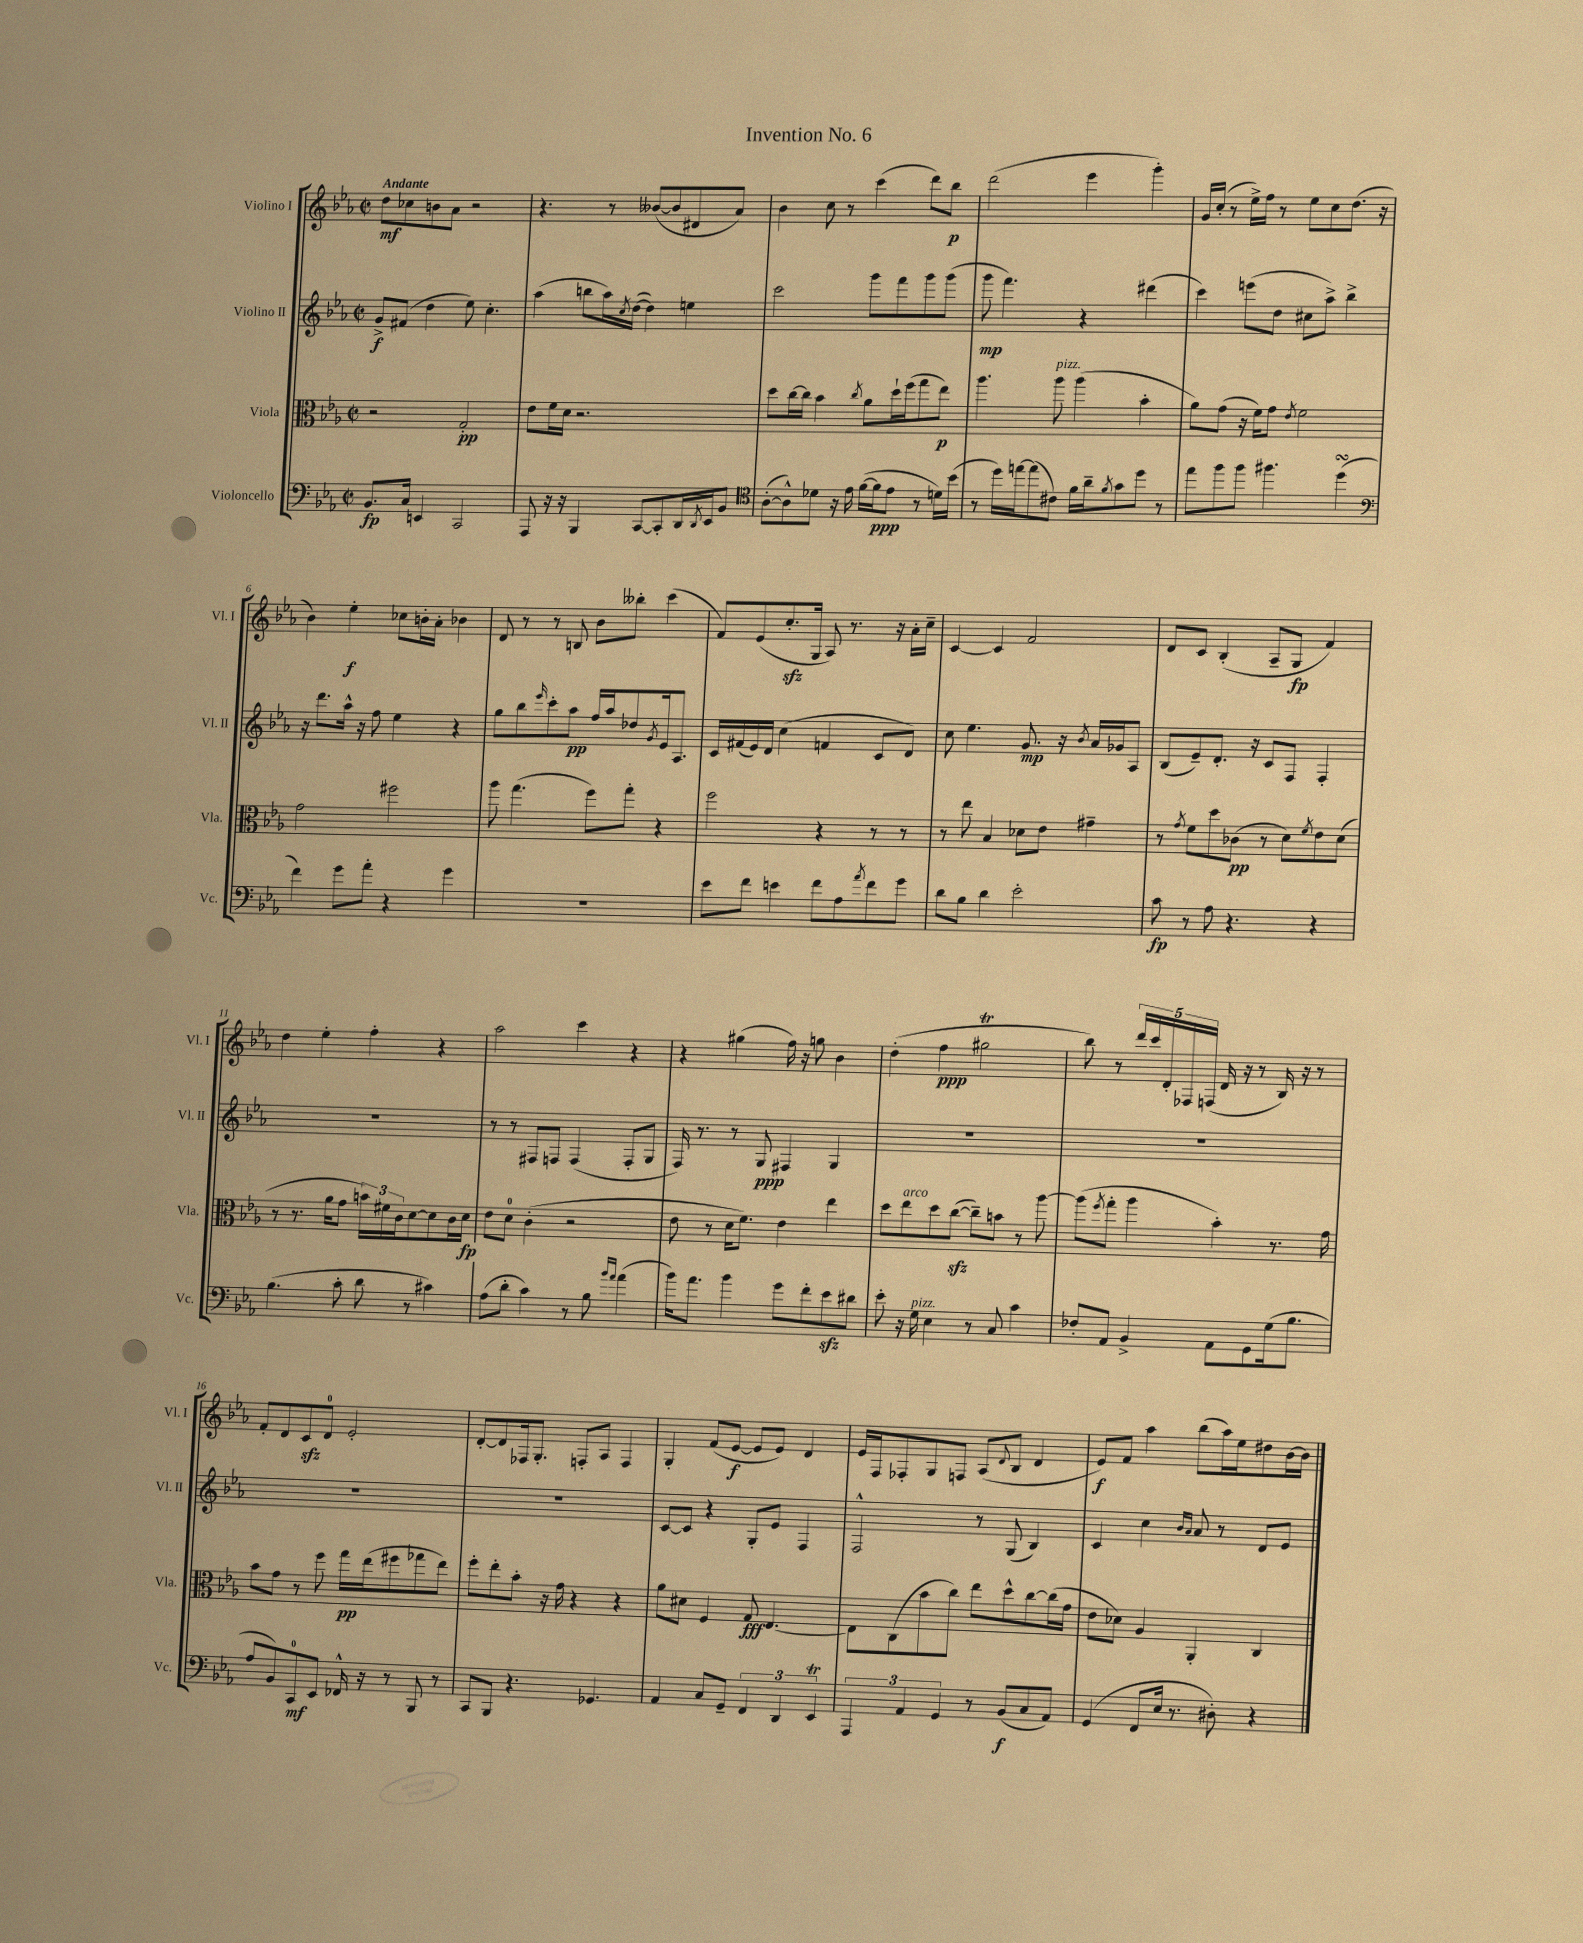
\header { title = "Invention No. 6" }
<<
\new StaffGroup <<
\new Staff = "s0" \with { instrumentName = "Violino I" shortInstrumentName = "Vl. I" } {
    \clef treble \key ees \major \defaultTimeSignature \time 2/2 \tempo "Andante"
    d''8\mf ces''8 b'8 aes'8 r2 |
    r4. r8 beses'8~( beses'8 dis'8 aes'8) |
    bes'4 c''8 r8 c'''4( d'''8) bes''8\p |
    d'''2( ees'''4 g'''4-.) |
    g'16 c''16-.( r8 ees''16->) f''16 r8 ees''8 c''8 d''8.( r16 |
    bes'4) ees''4-.\f ces''8 b'16-. aes'16-. bes'4 |
    d'8 r8 r8 b8 bes'8 beses''8-. c'''4( |
    f'8) ees'8( c''8.-.\sfz g16 aes8) r8. r16 aes'16-. c''16-- |
    c'4~ c'4 f'2 |
    d'8 c'8 bes4-.( aes8-- g8\fp f'4) |
    d''4 ees''4-. f''4-. r4 |
    aes''2 c'''4 r4 |
    r4 gis''4( f''16) r16 g''8 bes'4 |
    d''4-.( f''4\ppp gis''2\trill |
    bes''8) r8 \tuplet 5/4 { d'''16 c'''16 d'16-. fes16 f16( } d'16 r16 r8 bes16) r16 r8 |
    f'8-. d'8 c'8\sfz d'8-0 ees'2-. |
    d'8~-. d'8 fes16 g8.-. f8-. aes8 f4 |
    g4-. f'8( ees'8~\f ees'8 ees'8) d'4 |
    ees'16 f16 fes8-. g8 f8 aes8( \appoggiatura { d'8 } bes8 d'4 |
    ees'8\f) f'8 aes''4 bes''8( aes''16) ees''16 dis''8 bes'16~ bes'16 \bar "|." |
}
\new Staff = "s1" \with { instrumentName = "Violino II" shortInstrumentName = "Vl. II" } {
    \clef treble \key ees \major \defaultTimeSignature \time 2/2
    g'8->\f fis'8( d''4 ees''8) c''4.-. |
    aes''4( b''8 aes''16) \acciaccatura { c''8 } d''16~( d''4) e''4 |
    c'''2 g'''8 f'''8 g'''8 g'''8( |
    g'''8\mp f'''4.) r4 dis'''4( |
    c'''4) e'''8( d''8 cis''8 aes''8->) bes''4-> |
    r16 d'''8. aes''16-^ r16 f''8 ees''4 r4 |
    g''8 bes''8 \grace { ees'''16 } c'''8-. aes''8\pp f''16 aes''16 des''8 \acciaccatura { g'8 } ees'16 aes8. |
    c'16 fis'16( ees'16) d'16 c''4( f'4 c'8 d'8) |
    c''8 ees''4. g'8.\mp r16 \acciaccatura { bes'8 } aes'16 ges'16 aes8 |
    bes8( ees'8--) d'8.-. r16 c'8 f8 f4-. |
    R1 |
    r8 r8 fis8 f8 f4( f8-. g8 |
    f16) r8. r8 g8\ppp fis4 g4 |
    R1 |
    R1 |
    R1 |
    R1 |
    c'8~ c'8 r4 g8-. ees'8 f4 |
    f2-^ r8 g8( bes4) |
    c'4 c''4 \grace { bes'16 aes'16 } aes'8 r8 d'8 ees'8 \bar "|." |
}
\new Staff = "s2" \with { instrumentName = "Viola" shortInstrumentName = "Vla." } {
    \clef alto \key ees \major \defaultTimeSignature \time 2/2
    r2 g2-.\pp |
    ees'8 f'16 d'16 r2. |
    d''8 c''16~ c''16 bes'4 \acciaccatura { c''8 } aes'8 d''16-! f''16( g''8 ees''8\p) |
    aes''4. aes''8^\markup { \italic "pizz." } aes''4( bes'4-. |
    aes'8) g'8( r16 f'16) g'8 \acciaccatura { ees'8 } f'2 |
    g'2 fis''2 |
    aes''8 g''4.( f''8) g''8-. r4 |
    f''2 r4 r8 r8 |
    r8 ees''8 bes4 des'8 ees'8 gis'4-- |
    r8 \acciaccatura { g'8 } f'8 d''8 ces'8\pp( r8 d'8) \acciaccatura { f'8 } ees'8 d'8( |
    r8 r8. aes'16 g'8 \tuplet 3/2 { b'16) fis'16 c'16 } d'8~ d'8 c'16 d'16\fp |
    ees'8 d'8-0 c'4-.( r2 |
    ees'8 r8 d'16 f'8.) ees'4 ees''4 |
    d''8 ees''8^\markup { \italic "arco" } d''8 c''8~\sfz( c''8--) b'8 r8 aes''8~ |
    aes''8( \acciaccatura { f''8 } g''8-. aes''4 bes'4-.) r8. g'16 |
    bes'8 g'8 r8 f''8 g''16\pp ees''16( fis''8 ges''8 ees''8) |
    f''8-. ees''8-. bes'8-. r16 g'16 r4 r4 |
    aes'8 dis'8 f4 g8\fff ees4.~ |
    ees8 c8( bes'8 c''8) ees''8 d''8-^ c''8~ c''16( g'16 |
    ees'8 des'8) aes4 aes,4-. c4 \bar "|." |
}
\new Staff = "s3" \with { instrumentName = "Violoncello" shortInstrumentName = "Vc." } {
    \clef bass \key ees \major \defaultTimeSignature \time 2/2
    bes,8.\fp c16 e,4 c,2 |
    aes,,8 r16 r16 bes,,4 c,8~ c,8-. d,16 \acciaccatura { d,8 } ees,16 bes,8 |
    \clef tenor aes8~-.( aes8-^) des'8 r16 ees'16 f'16~( f'16\ppp ees'8 r8 d'16) bes'16( |
    r8 d''16) e''16~ e''8( cis'8) f'16 aes'16-- \acciaccatura { f'8 } g'8 d''8 r8 |
    ees''8 f''8 f''8 fis''4. d''4\turn( |
    \clef bass f'4) g'8 aes'8-. r4 g'4 |
    R1 |
    ees'8 f'8 e'4 f'8 aes8 \acciaccatura { aes'8 } f'8 g'8 |
    d'8 bes8 d'4 ees'2-. |
    c'8\fp r8 aes8 r4. r4 |
    bes4.( c'8-. d'8 r8 cis'4) |
    aes8( d'8-. c'4) r8 bes8 \grace { bes'16 aes'16 } aes'4( |
    bes'16) aes'8. bes'4 g'8 f'8-. ees'8\sfz dis'8 |
    ees'8-. r16 g16^\markup { \italic "pizz." } ees4 r8 c8 c'4 |
    fes8-. aes,8 bes,4-> aes,8 g,8 g16( bes8. |
    aes8 bes,8) c,8-0\mf ees,8 fes,16-^ r16 r8 bes,,8 r8 |
    c,8 bes,,8 r4. ges,4. |
    aes,4 c8 g,8-- \tuplet 3/2 { f,4 d,4 ees,4\trill } |
    \tuplet 3/2 { aes,,4 aes,4 g,4 } r8 bes,8\f( c8 aes,8) |
    g,4( f,8 ees16 r8. dis8-.) r4 \bar "|." |
}
>>
>>
